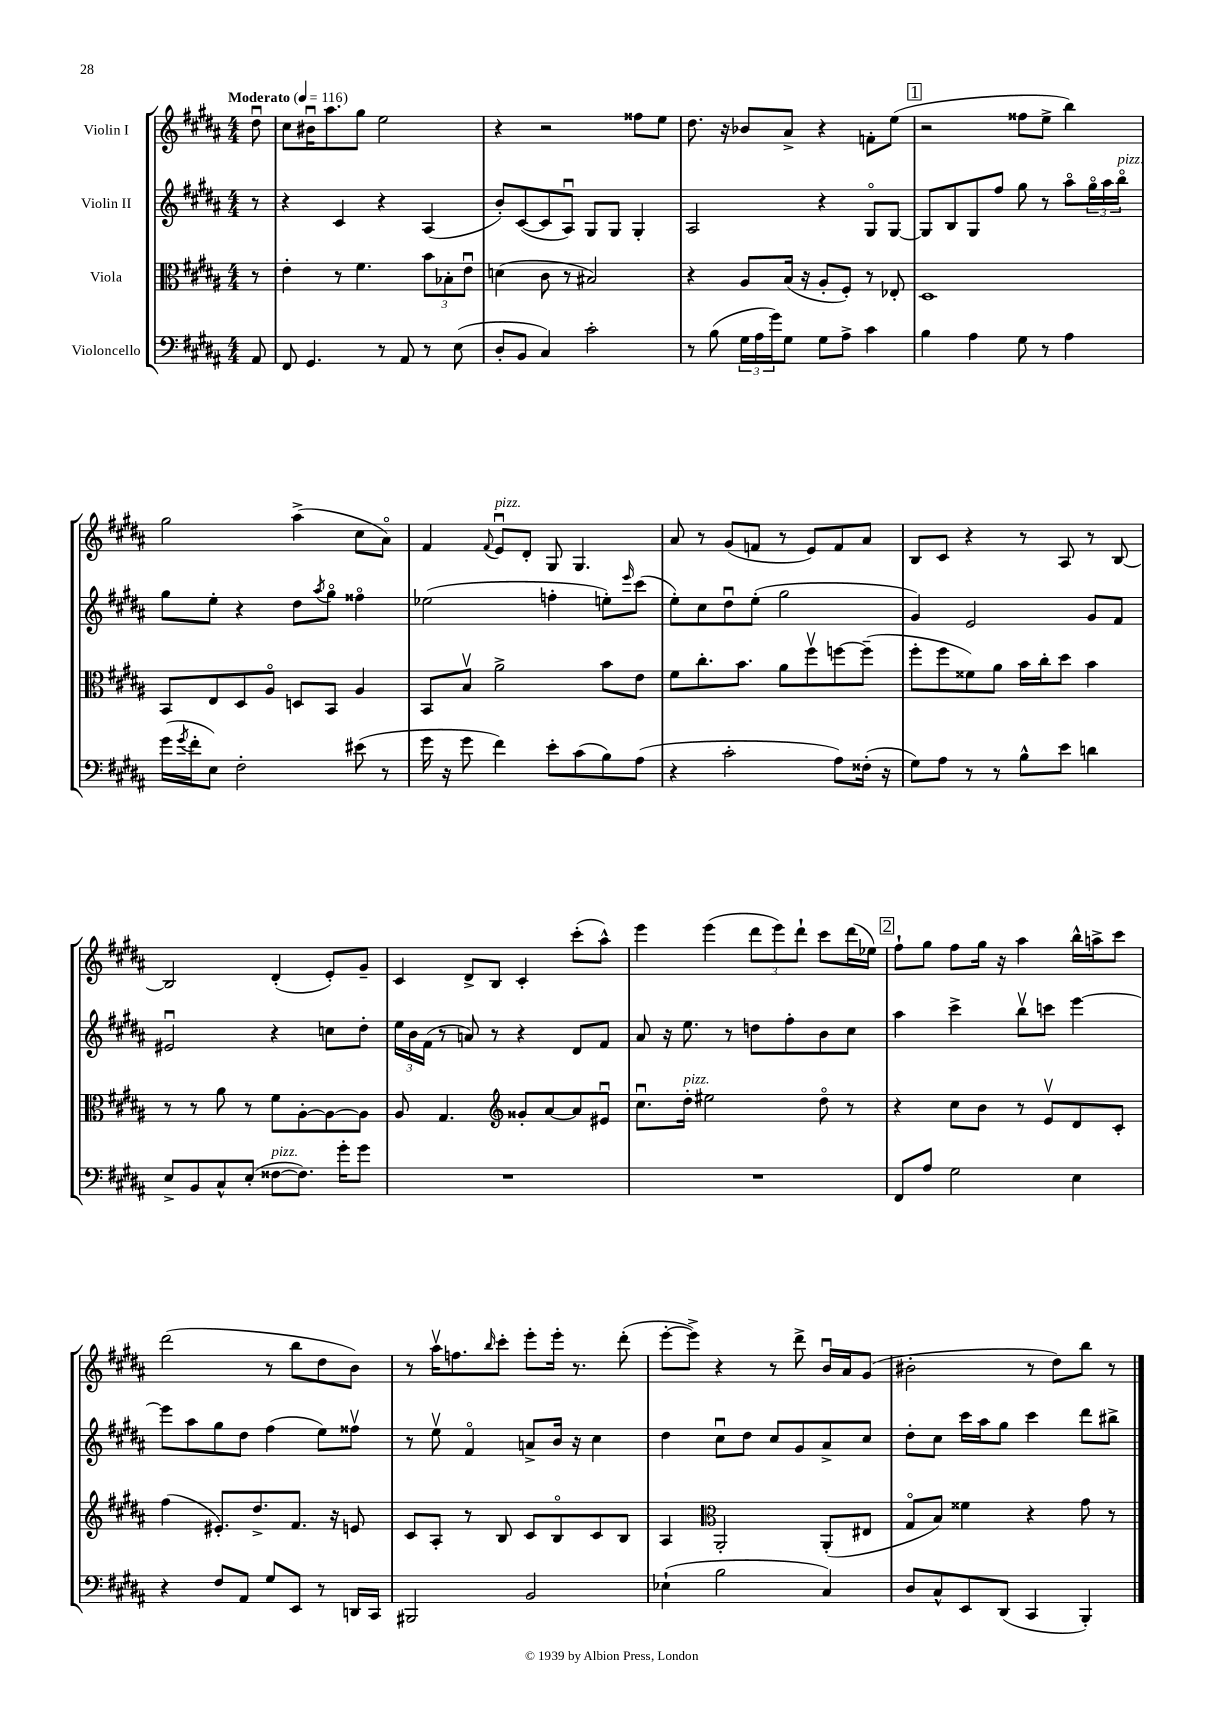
<<
\new StaffGroup <<
\new Staff = "s0" \with { instrumentName = "Violin I" } {
    \clef treble \key b \major \numericTimeSignature \time 4/4 \partial 8 \tempo "Moderato" 4 = 116
    dis''8\downbow |
    cis''8 bis'16\downbow ais''8. gis''8 e''2 |
    r4 r2 fisis''8 e''8 |
    dis''8. r16 bes'8 ais'8-> r4 f'8-. e''8( |
    \mark \markup { \box "1" } r2 fisis''8 e''8-> b''4) |
    gis''2 ais''4->( cis''8 ais'8\flageolet) |
    fis'4 \appoggiatura { fis'8 } e'8\downbow^\markup { \italic "pizz." } dis'8-. gis8 gis4. |
    ais'8 r8 gis'8( f'8 r8 e'8) f'8 ais'8 |
    b8 cis'8 r4 r8 ais8 r8 b8~ |
    b2 dis'4-.( e'8-.) gis'8-- |
    cis'4 dis'8-> b8 cis'4-. cis'''8-.( ais''8-^) |
    e'''4 e'''4( \tuplet 3/2 { dis'''8 e'''8) dis'''8-! } cis'''8 dis'''16( ees''16) |
    \mark \markup { \box "2" } fis''8-! gis''8 fis''8 gis''16 r16 ais''4 b''16-^ a''16-> cis'''8 |
    dis'''2( r8 b''8 dis''8 b'8) |
    r8 ais''16\upbow f''8. \grace { b''16 } cis'''8-. e'''8-. e'''16-. r8. dis'''8-.( |
    e'''8~-. e'''8->) r4 r8 dis'''8-> b'16\downbow ais'16 gis'8( |
    bis'2-. r8 dis''8) b''8 r8 \bar "|." |
}
\new Staff = "s1" \with { instrumentName = "Violin II" } {
    \clef treble \key b \major \numericTimeSignature \time 4/4 \partial 8
    r8 |
    r4 cis'4 r4 ais4( |
    b'8-.) cis'8~( cis'8 ais8\downbow) gis8 gis8 gis4-. |
    ais2 r4 gis8\flageolet gis8~ |
    \mark \markup { \box "1" } gis8 b8 gis8 fis''8 gis''8 r8 ais''8\flageolet \tuplet 3/2 { gis''16\flageolet ais''16 b''16\flageolet^\markup { \italic "pizz." } } |
    gis''8 e''8-. r4 dis''8 \acciaccatura { ais''8 } gis''8\flageolet fisis''4\flageolet |
    ees''2( f''4-. e''8-.) \grace { e'''16 } cis'''8( |
    e''8-.) cis''8 dis''8\downbow e''8-.( gis''2 |
    gis'4) e'2 gis'8 fis'8 |
    eis'2\downbow r4 c''8 dis''8-. |
    \tuplet 3/2 { e''16 b'16 fis'16( } r8 a'8) r8 r4 dis'8 fis'8 |
    ais'8 r16 e''8. r8 d''8 fis''8-. b'8 cis''8 |
    \mark \markup { \box "2" } ais''4 cis'''4-> b''8\upbow c'''8 e'''4~ |
    e'''8 ais''8 gis''8 dis''8 fis''4( e''8) fisis''8\upbow |
    r8 e''8\upbow fis'4\flageolet a'8-> b'16 r16 cis''4 |
    dis''4 cis''8\downbow dis''8 cis''8 gis'8 ais'8-> cis''8 |
    dis''8-. cis''8 cis'''16 ais''16 gis''8 cis'''4 dis'''8 bis''8-> \bar "|." |
}
\new Staff = "s2" \with { instrumentName = "Viola" } {
    \clef alto \key b \major \numericTimeSignature \time 4/4 \partial 8
    r8 |
    e'4-. r8 fis'4. \tuplet 3/2 { b'8 bes8-. e'8\downbow } |
    d'4( cis'8 r8 bis2) |
    r4 ais8 b16( r16 ais8-. fis8-.) r8 ees8-. |
    \mark \markup { \box "1" } dis1 |
    b,8 e8 dis8 ais8\flageolet d8 b,8 ais4 |
    b,8 b8\upbow ais'2-> b'8 e'8 |
    fis'8 cis''8.-. b'8. ais'8 fis''8\upbow f''8~ f''8--( |
    fis''8-. fis''8 fisis'8) ais'8 b'16 cis''16-. dis''8 b'4 |
    r8 r8 ais'8 r8 fis'8 ais8~-. ais8~ ais8 |
    ais8 gis4. \clef treble gisis'8-. ais'8~ ais'8 eis'8\downbow |
    cis''8.\downbow dis''16-.^\markup { \italic "pizz." } eis''2 dis''8\flageolet r8 |
    \mark \markup { \box "2" } r4 cis''8 b'8 r8 e'8\upbow dis'8 cis'8-. |
    fis''4( eis'8.-.) dis''8.-> fis'8. r16 e'8 |
    cis'8 ais8-. r8 b8 cis'8 b8\flageolet cis'8 b8 |
    ais4 \clef alto ais,2-. ais,8-.( eis8 |
    gis8\flageolet b8) fisis'4 r4 gis'8 r8 \bar "|." |
}
\new Staff = "s3" \with { instrumentName = "Violoncello" } {
    \clef bass \key b \major \numericTimeSignature \time 4/4 \partial 8
    ais,8 |
    fis,8 gis,4. r8 ais,8 r8 e8( |
    dis8-. b,8 cis4) cis'2-. |
    r8 b8( \tuplet 3/2 { gis16 ais16 gis'16) } gis8 gis8 ais8-> cis'4 |
    \mark \markup { \box "1" } b4 ais4 gis8 r8 ais4 |
    gis'16( \acciaccatura { gis'8 } fis'16-. e8) fis2-. eis'8( r8 |
    gis'16 r16 gis'8 fis'4) e'8-. cis'8( b8) ais8( |
    r4 cis'2-. ais8) fisis16-.( r16 |
    gis8) ais8 r8 r8 b8-^ e'8 d'4 |
    e8-> b,8 cis8-^ e8-.( fisis8~^\markup { \italic "pizz." } fisis8.) gis'16-. gis'8 |
    R1 |
    R1 |
    \mark \markup { \box "2" } fis,8 ais8 gis2 e4 |
    r4 fis8 ais,8 gis8 e,8 r8 d,16 cis,16 |
    bis,,2 b,2 |
    ees4-!( b2 cis4) |
    dis8 cis8-^ e,8 dis,8( cis,4 b,,4-.) \bar "|." |
}
>>
>>
\layout { \context { \Score \remove "Bar_number_engraver" } }
